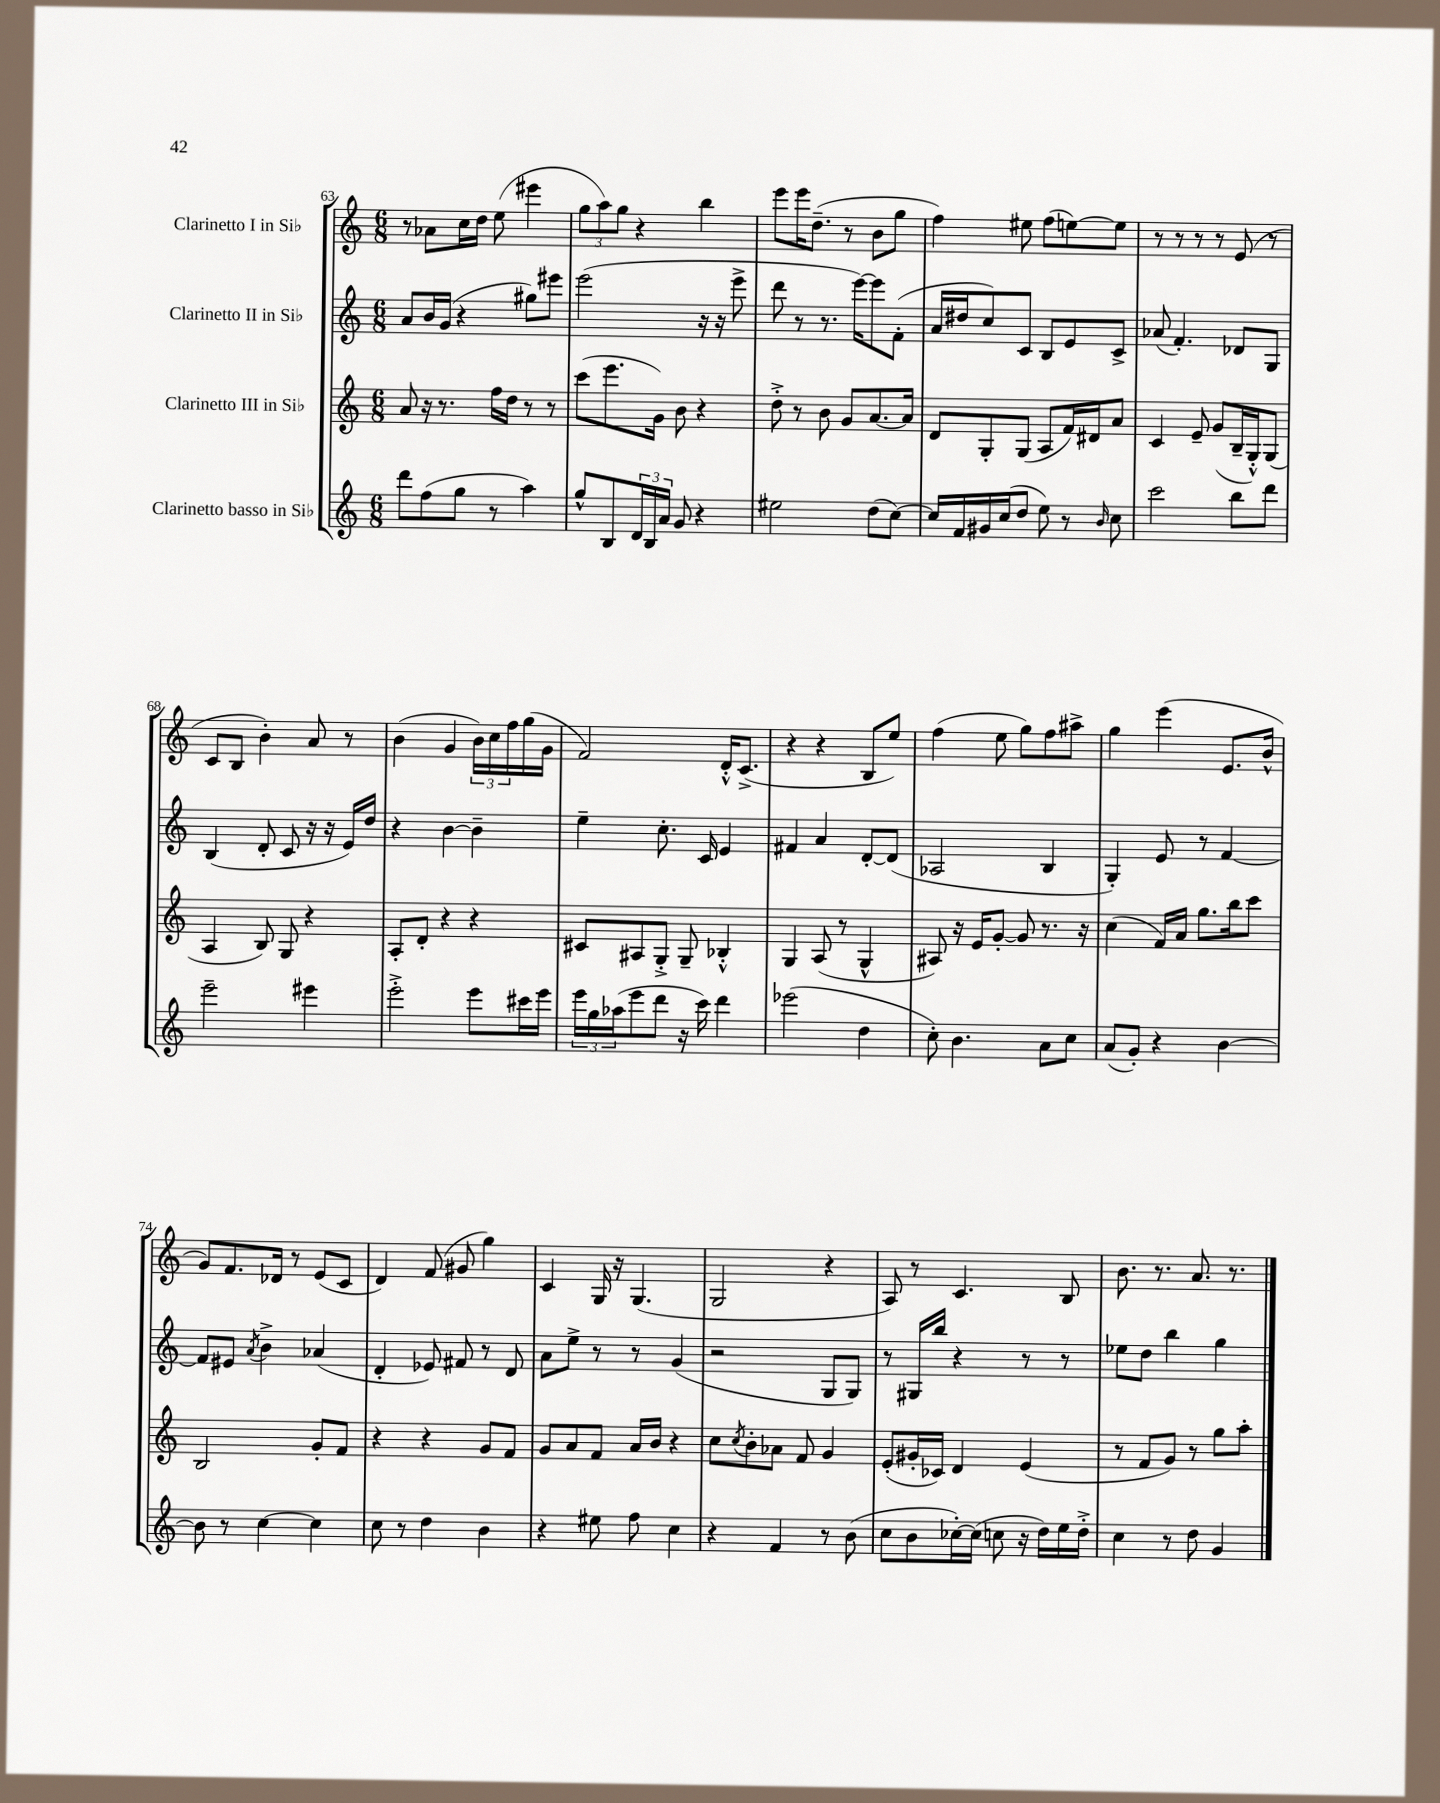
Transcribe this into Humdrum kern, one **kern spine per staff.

**kern	**kern	**kern	**kern
*staff4	*staff3	*staff2	*staff1
*clefG2	*clefG2	*clefG2	*clefG2
*k[]	*k[]	*k[]	*k[]
*M6/8	*M6/8	*M6/8	*M6/8
8ddd	8a	8a	8r
(8ff	16r	16b	8a-
.	8.r	(16g	.
8gg	.	4r	16cc
.	.	.	16dd
8r	16ff	.	(8ee
.	16dd	.	.
4aa)	8r	8gg#)	4eee#
.	8r	8eee#	.
=	=	=	=
8gg^^	(8ccc	(2eee	12gg
.	.	.	12aa)
8B	8.eee	.	.
.	.	.	12gg
24d	.	.	4r
24B	.	.	.
.	16g)	.	.
24a	.	.	.
8g	8b	.	.
4r	4r	16r	4bb
.	.	16r	.
.	.	8eee^	.
=	=	=	=
2ee#	8dd'^	8ddd	8eee
.	8r	8r	16eee
.	.	.	(8.dd~
.	8b	8.r	.
.	8g	.	8r
.	.	[16eee)	.
(8dd	[8.a	8eee]	8b
[8cc)	.	(8f'	8gg
.	16a]	.	.
=	=	=	=
16cc]	8d	16a	4ff)
16f	.	16dd#	.
16g#	8G'	8cc)	.
(16cc	.	.	.
8dd	(8G	8c	8ee#
8ee)	8A	8B	(8ff
8r	16f)	8e	[8ee)
.	16d#	.	.
16qqb	.	.	.
8cc	8a	8c^	8ee]
=	=	=	=
2ccc	4c	(8a-	8r
.	.	4.f')	8r
.	8e~	.	8r
.	(8g	.	8r
8bb	16B~	8d-	(8e
.	16G'^^)	.	.
8ddd	(8G	8G	8r
=	=	=	=
2eee~	4A	(4B	8c
.	.	.	8B
.	8B)	8d'	4b')
.	8G	8c	.
4eee#	4r	16r	8a
.	.	16r	.
.	.	16e)	8r
.	.	16dd	.
=	=	=	=
2eee'^	8A'	4r	(4b
.	8d'	.	.
.	4r	[4b	4g
8eee	4r	4b~]	24b)
.	.	.	24cc
.	.	.	24ff
16ccc#	.	.	(16gg
16eee	.	.	16g
=	=	=	=
24eee	8c#	4ee~	2f)
24gg	.	.	.
(24aa-	.	.	.
8eee	8A#	.	.
8ddd	8G'^	8.cc'	.
16r	8G~	.	.
16ccc)	.	16c	.
4ddd	4B-'^^	4e	16d'^^
.	.	.	(8.c^
=	=	=	=
(2eee-	4G	4f#	4r
.	(8A	4a	4r
.	8r	.	.
4dd	4G^^	[8d'	8B
.	.	(8d]	8ee)
=	=	=	=
8cc')	8A#)	2A-	(4ff
4.b	16r	.	.
.	16e	.	.
.	[8g'	.	8ee
.	8g]	.	8gg)
8a	8.r	4B	8ff
8cc	.	.	8aa#^
.	16r	.	.
=	=	=	=
(8a	(4cc	4G')	4gg
8g')	.	.	.
4r	16f)	8e	(4eee
.	16a	.	.
.	8.gg	8r	.
[4b	.	[4f	8.e
.	16bb	.	.
.	8ccc	.	.
.	.	.	16b^^
=	=	=	=
8b]	2B	8f]	8g)
8r	.	8e#	8.f
.	.	8qa	.
[4cc	.	4b^	.
.	.	.	16d-
.	.	.	8r
4cc]	8g'	(4a-	(8e
.	8f	.	8c
=	=	=	=
8cc	4r	4d'	4d)
8r	.	.	.
4dd	4r	8e-)	(8f
.	.	8f#	8g#
4b	8g	8r	4gg)
.	8f	8d	.
=	=	=	=
4r	8g	8a	4c
.	8a	8ee^	.
8ee#	8f	8r	16G
.	.	.	16r
8ff	16a	8r	(4.G
.	16b	.	.
4cc	4r	(4g	.
=	=	=	=
4r	8cc	2r	2G
.	8qcc	.	.
.	8b'	.	.
4f	8a-	.	.
.	8f	.	.
8r	4g	8G	4r
(8b	.	8G)	.
=	=	=	=
8cc	(8e'	8r	8A)
8b	16g#'	16G#	8r
.	16c-)	16bb	.
[16cc-')	4d	4r	4.c
(16cc-]	.	.	.
8cc	.	.	.
16r	(4e	8r	.
16dd)	.	.	.
16ee	.	8r	8B
16dd'^	.	.	.
=	=	=	=
4cc	8r	8ee-	8.b
.	8f	8dd	.
.	.	.	8.r
8r	8g)	4bb	.
8dd	8r	.	8.a
4g	8gg	4gg	.
.	.	.	8.r
.	8aa'	.	.
==	==	==	==
*-	*-	*-	*-
